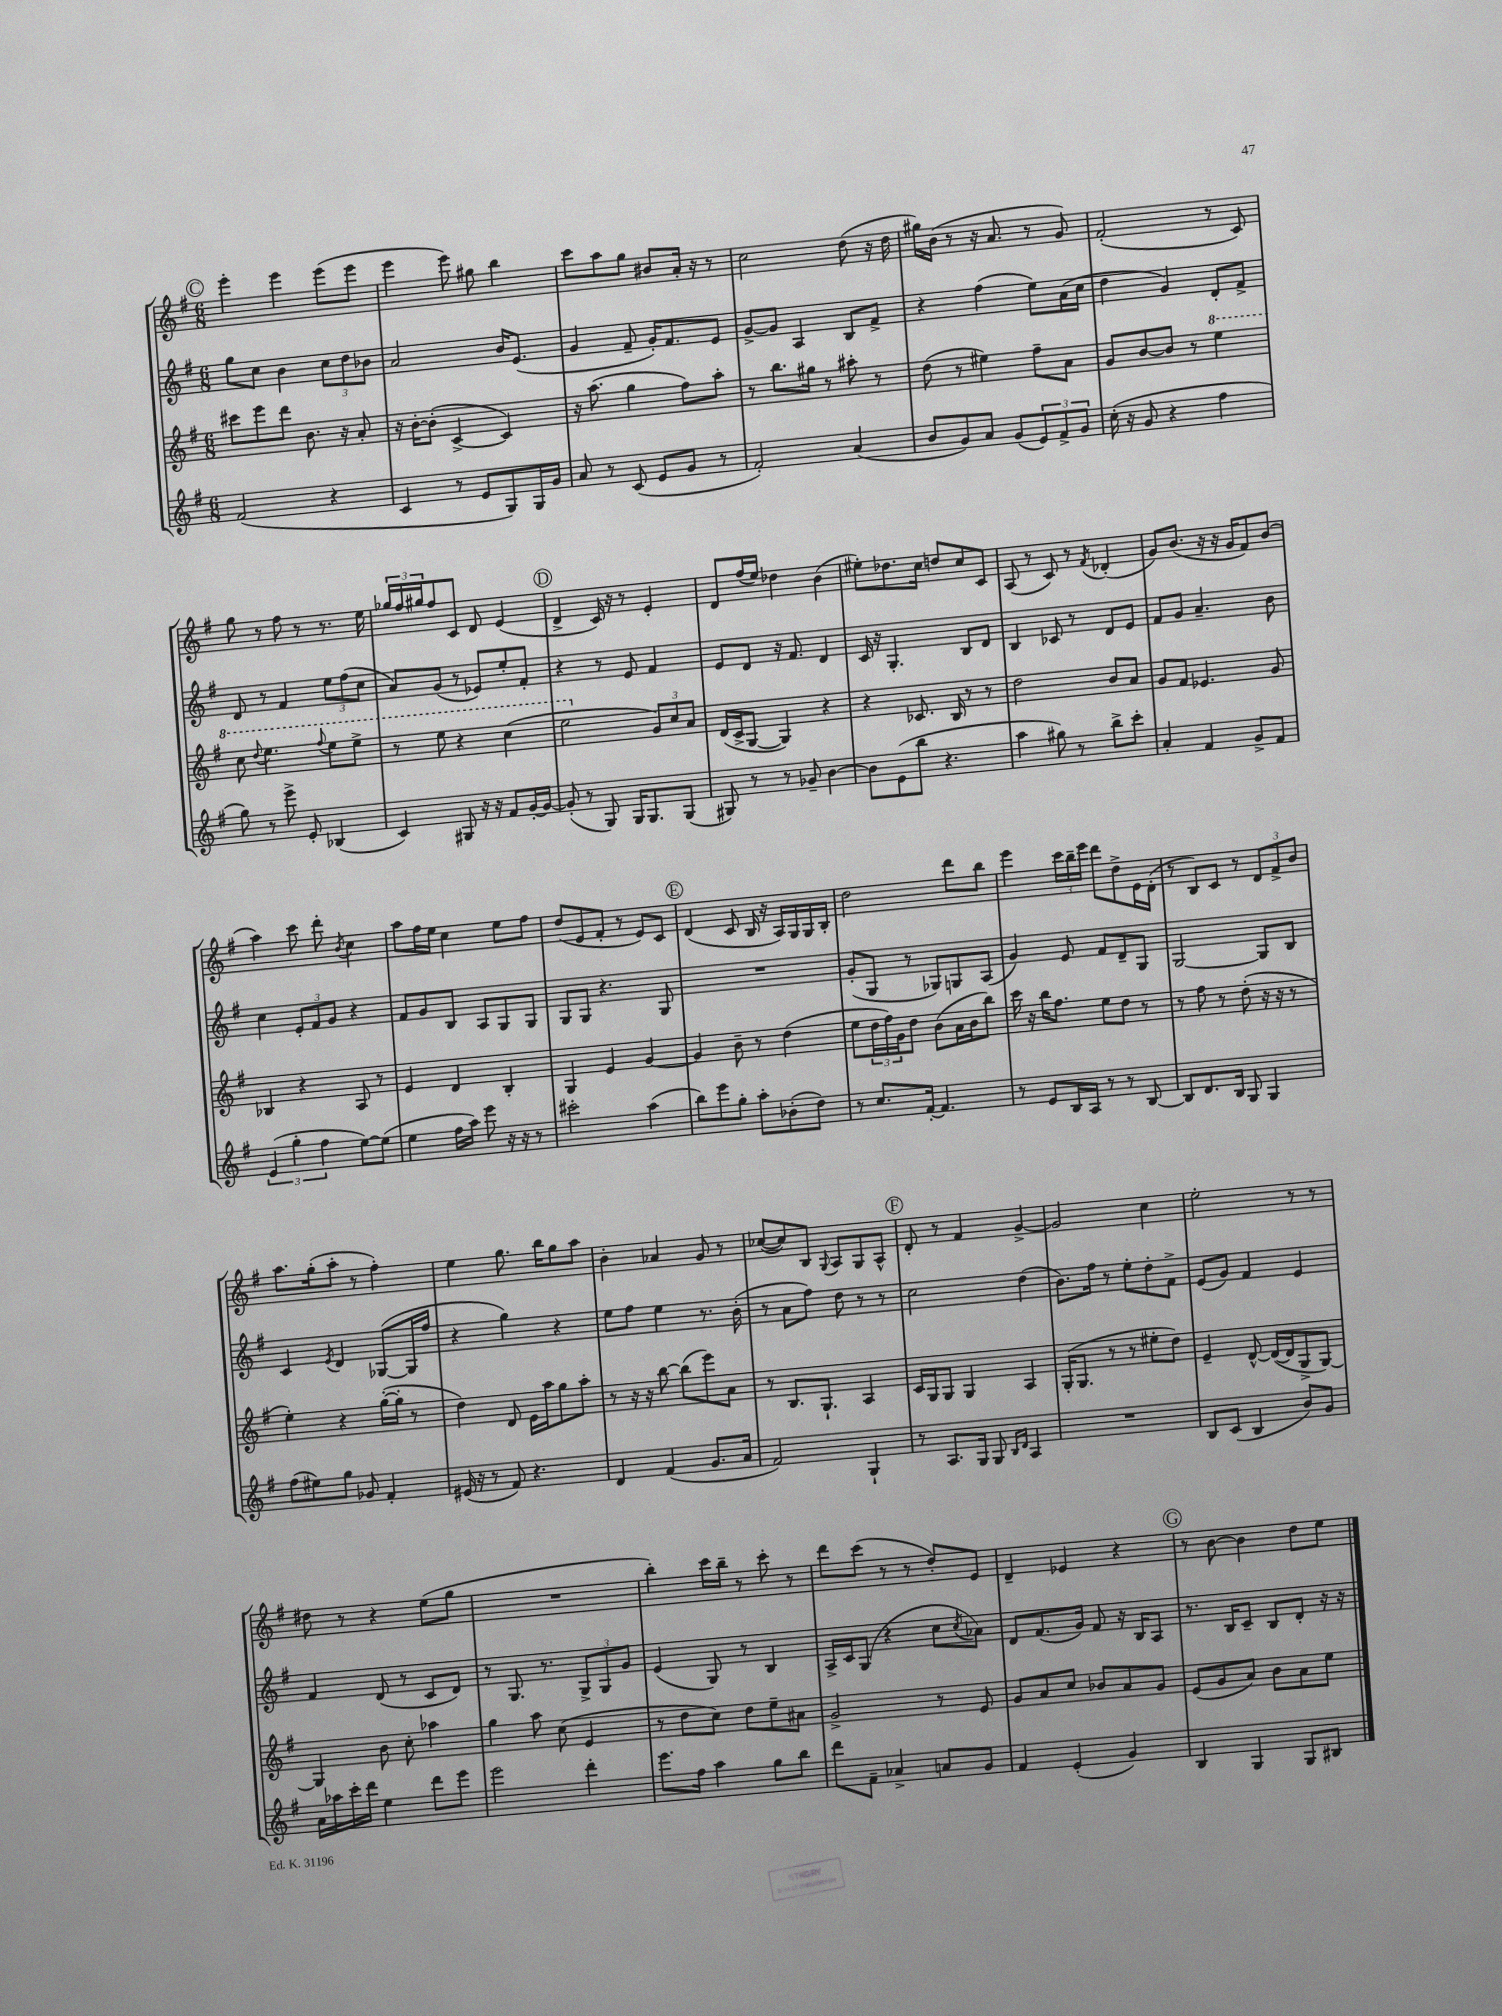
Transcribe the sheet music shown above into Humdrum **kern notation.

**kern	**kern	**kern	**kern
*staff4	*staff3	*staff2	*staff1
*clefG2	*clefG2	*clefG2	*clefG2
*k[f#]	*k[f#]	*k[f#]	*k[f#]
*M6/8	*M6/8	*M6/8	*M6/8
(2f#	8ccc#	8gg	4eee'
.	8eee	8cc	.
.	8ddd	4b	4eee
.	8.b	.	.
4r	.	12cc	(8eee
.	16r	.	.
.	.	12dd	.
.	8a'	.	8eee
.	.	12b-	.
=	=	=	=
4c	16r	2a	4eee
.	[16b'	.	.
.	(8b']	.	.
8r	[4c^	.	8eee)
8e	.	.	8gg#
8G)	4c])	16b	4bb
.	.	(8.e	.
16G	.	.	.
16g	.	.	.
=	=	=	=
8a	16r	4g	8ccc
.	(8.aa	.	.
8r	.	.	8aa
(8c	4gg	8f#~	8gg
8e	.	16g')	8b#
.	.	8.f#	.
8g	8ff#)	.	16a'
.	.	.	16r
8r	8aa'	8e	8r
=	=	=	=
2f#')	8r	[8g^	2cc
.	8.bb	8g]	.
.	.	4A	.
.	16gg#	.	.
.	8r	.	.
(4a	8aa#'	8B	(8dd
.	8r	8f#^	16r
.	.	.	16dd
=	=	=	=
8b	(8dd	4r	16gg#)
.	.	.	(16b
8g)	8r	.	8r
8a	4ee#)	(4ff#	16r
.	.	.	8.a
(8g	.	.	.
12e)	8ff#~	8ee)	8r
12f#^	.	.	.
.	8a	(16a	8g)
12g	.	.	.
.	.	16cc	.
=	=	=	=
(16cc'	8g	4dd	(2f#'
16r	.	.	.
8g	[8b	.	.
4r	8b]	4g)	.
.	8r	.	.
4ff#	4eee	8d'	8r
.	.	8f#^	8c)
=	=	=	=
8gg)	8ccc	8d	8gg
.	8qqddd	.	.
8r	4.eee	8r	8r
8eee^	.	4f#	8ff#
8e'	.	.	8r
.	8qqfff#	.	.
(4B-	8eee	12ee	8.r
.	.	(12ff#	.
.	8eee^	.	.
.	.	12cc	.
.	.	.	16ee
=	=	=	=
4c)	8r	8a)	24gg-
.	.	.	24ff#
.	.	.	24gg#
.	8eee	(8g	8ff#
8G#	4r	8r	8c
16r	.	8e-)	8d
16r	.	.	.
8f#	(4ccc	8ee'	(4e
[16g'	.	8f#'	.
16g_	.	.	.
=	=	=	=
(8g']	2eee	4r	4d^
8r	.	.	.
8G)	.	8r	16c)
.	.	.	16r
16G	.	8e	8r
8.G	.	.	.
.	12g)	4f#	4e'
.	12cc	.	.
(8G	.	.	.
.	12a	.	.
=	=	=	=
8G#)	(16d	8e	8d
.	16c^	.	.
8r	[8G	8d	(16ff#
.	.	.	16ee)
8r	4G])	16r	4dd-
.	.	8.f#	.
8g-~	.	.	.
[4b	4r	4d	(4b
=	=	=	=
8b]	4r	16c	8ee#')
.	.	16r	.
(8e	.	4.G'	8.dd-
8bb	8.c-	.	.
.	.	.	16cc
4.r	.	.	8dd
.	16B	.	.
.	8r	8B	8cc
.	8r	8d	8c
=	=	=	=
4aa	2dd	4B	(8A
.	.	.	8r
8gg#)	.	8c-	8c)
8r	.	8r	8r
.	.	.	8qf#
8bb^	8b	8d	(4d-'
8ccc'	8a	8e	.
=	=	=	=
4a'	8g	8f#	8g)
.	8f#	8g	(8.b
4f#	4.e-	4.a~	.
.	.	.	16r
.	.	.	16r
.	.	.	16g
8g^	.	.	8f#)
8f#	8g	8b	(8b
=	=	=	=
(6e	4B-	4cc	4aa)
6gg'	.	.	.
.	4r	12e'	8ccc
6ff#	.	12f#	.
.	.	.	8ddd'
.	.	12g	.
.	.	.	8qb
[8ee)	8A	4r	4cc
(8ee]	8r	.	.
=	=	=	=
4ee	4e	8f#	8aa
.	.	8g	16ff#
.	.	.	16ee
16ff#	4d	8B	4cc
16aa)	.	.	.
8eee	.	8A	.
16r	4B'	8G	8ee
16r	.	.	.
8r	.	8G	8ff#
=	=	=	=
2ccc#'	4G	8G	(8dd
.	.	8G	8e
.	4e	4.r	8f#'
.	.	.	8r
(4aa	[4g	.	8e)
.	.	8G	8c
=	=	=	=
8bb)	4g]	2.r	(4d
8eee	.	.	.
8gg'	8b~	.	8c
8aa'	8r	.	16B
.	.	.	16r
(8b-'	(4dd	.	16A)
.	.	.	16G
8dd)	.	.	16G
.	.	.	16B'
=	=	=	=
8r	8ee	(8g'	2dd
8.cc	24dd	8G	.
.	24ff#)	.	.
.	24g	.	.
.	8dd	8r	.
[16f#'	.	.	.
4.f#]	(8b	8G-)	.
.	16a	8G	8ddd
.	16b	.	.
.	8bb)	(8A	8bb
=	=	=	=
8r	16ccc	4g)	4eee
.	16r	.	.
8e	16bb	.	.
.	8.ff#	.	.
16B	.	8e	24ccc
.	.	.	24bb~
16A	.	.	.
.	.	.	24eee
8r	8ee	8f#	8ddd
8r	8dd	8d~	8dd^
[8B	8r	8G	16e
.	.	.	(16d'
=	=	=	=
8B]	8r	[2G	8r
8.d	8ff#	.	8B)
.	8r	.	8c
16B	.	.	.
8G	(8dd'	.	8r
4G	16r	8G]	12d
.	16r	.	.
.	.	.	12f#^
.	8r	8B	.
.	.	.	12b
=	=	=	=
(8ff#	4ee')	4c	8.aa
8ee#)	.	.	.
.	.	.	(16gg'
.	.	8qe	.
8gg	4r	4d	8aa'
8g-	.	.	8r
4f#'	([16gg'	([8G-	4ff#')
.	16gg']	.	.
.	8r	16G-]	.
.	.	16ff#	.
=	=	=	=
(16e#	4dd)	4r	4ee
16r	.	.	.
8r	.	.	.
8f#)	8d	4gg)	8.gg
4.r	16e	.	.
.	16aa	.	16bb
.	8gg	4r	8gg
.	8aa'	.	8aa
=	=	=	=
4d	8r	8ee	4b'
.	16r	8ff#	.
.	16r	.	.
(4f#	[8bb	4ee	4a-
.	(8bb]	.	.
8.g	8eee)	8.r	8g
.	8a	.	8r
16a	.	(16b'	.
=	=	=	=
2f#)	8r	8r	([8cc-
.	8.B	8a	8cc-])
.	.	8ff#)	8B
.	8.G`	.	.
.	.	.	8qqG
.	.	8dd	8A
4G`	4A	8r	8G
.	.	8r	8A^^
=	=	=	=
8r	16c	2cc	8d'
.	16G	.	.
8.A	8G	.	8r
.	4G	.	4f#
16G	.	.	.
8G	.	.	.
16qqB	.	.	.
16qqd	.	.	.
4A	4A	(4dd	[4g^
=	=	=	=
2.r	(16G'	8.b)	2g]
.	8.G	.	.
.	.	16ff#	.
.	8r	8r	.
.	8r	8ee'	.
.	8ee#'	8dd'	4cc
.	8dd)	8f#^	.
=	=	=	=
8B	4e~	(8e	2ee'
(8c	.	8g)	.
4B	[8d^^	4f#	.
.	(16d_	.	.
.	16d]	.	.
8b)	8G^	4e	8r
8g	[8G)	.	8r
=	=	=	=
16a	4G]	4f#	8dd#
16aa-	.	.	.
16ccc'	.	.	8r
16ddd	.	.	.
4ee	8b	(8d	4r
.	8cc'	8r	.
8ddd	4aa-	8c	(8ee
8eee	.	8d)	8gg
=	=	=	=
2eee	4gg	8r	2.r
.	.	8.G	.
.	8aa	.	.
.	.	8.r	.
.	(8cc	.	.
4ddd'	4e	12G^	.
.	.	12G	.
.	.	12g	.
=	=	=	=
8.eee	8r	(4e	4bb')
.	8dd	.	.
16ff#	.	.	.
4aa	8cc)	8G)	16ccc
.	.	.	16bb~
.	8dd	8r	8r
8gg	8ee~	4B	8ccc'
8bb	8a#	.	8r
=	=	=	=
8ddd	2g^	16A^	8ddd
.	.	16c	.
8f#~	.	(8G	(8ccc
4a-^	.	4r	8r
.	.	.	8r
8a	8r	8cc	8dd')
.	.	8qcc	.
8g	8e	8a-)	8e
=	=	=	=
4f#	8g	8d	4d~
.	8a	(8.f#	.
(4e'	8cc	.	4e-
.	.	16g)	.
.	8b-	8f#	.
4g)	8a	16r	4r
.	.	16B	.
.	8g	8A	.
=	=	=	=
4B	(8e	8.r	8r
.	8g	.	[8b
.	.	16B	.
4G	8a)	8c~	4b]
.	8b	8B	.
8G	8a	8d'	8dd
8B#	8ee	16r	8ee
.	.	16r	.
==	==	==	==
*-	*-	*-	*-
